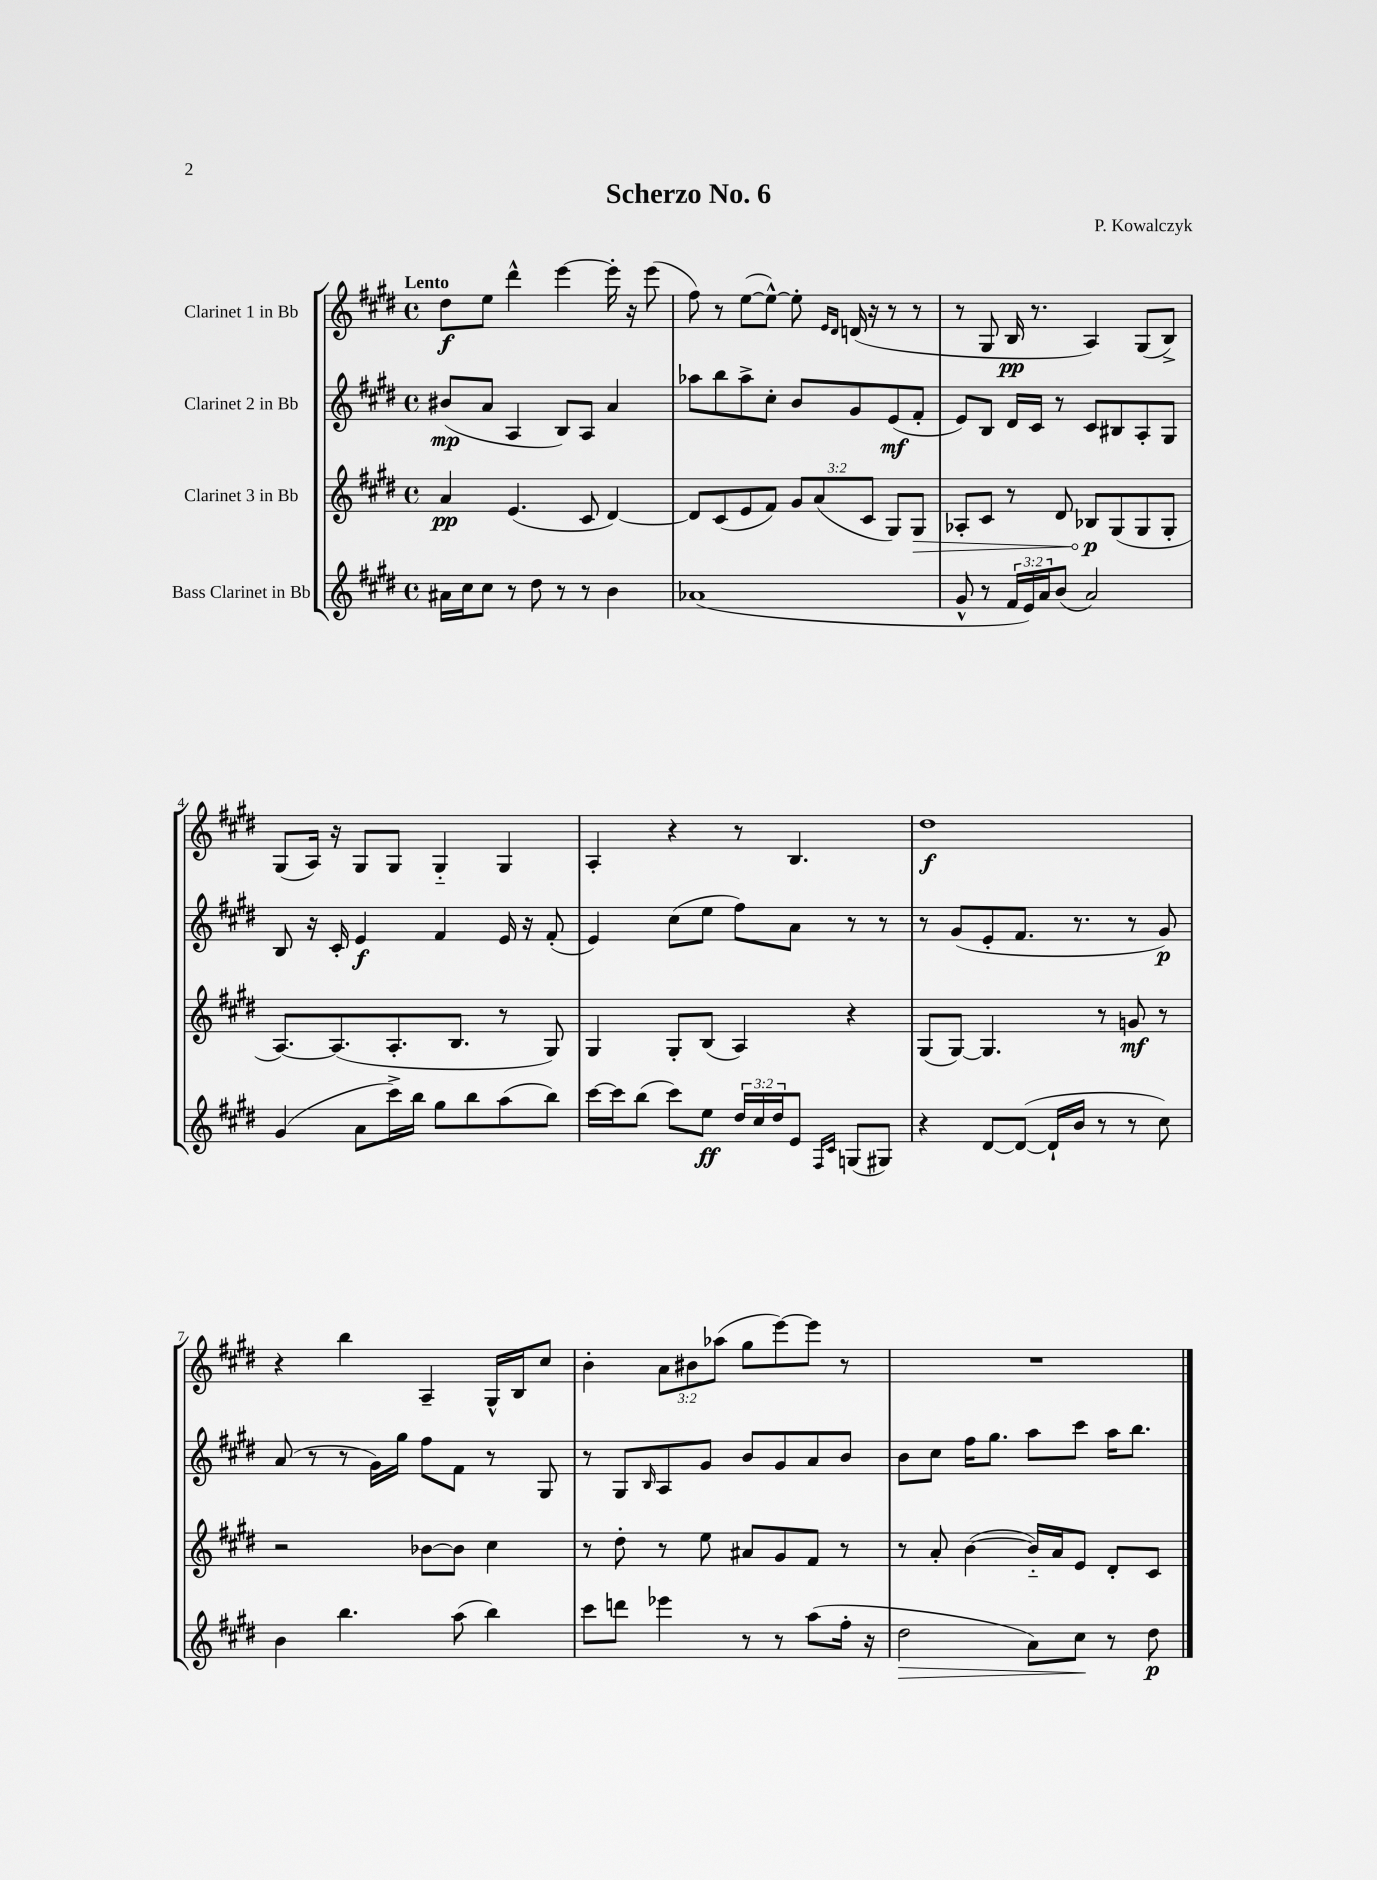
\header { title = "Scherzo No. 6" composer = "P. Kowalczyk" }
<<
\new StaffGroup <<
\new Staff = "s0" \with { instrumentName = "Clarinet 1 in Bb" } {
    \clef treble \key e \major \defaultTimeSignature \time 4/4 \override Staff.TupletNumber.text = #tuplet-number::calc-fraction-text \tempo "Lento"
    dis''8\f e''8 dis'''4-^ e'''4~ e'''16-. r16 e'''8( |
    fis''8) r8 e''8~( e''8~-^) e''8-. \grace { e'16 dis'16 } d'16( r16 r8 r8 |
    r8 gis8 b16\pp r8. a4) gis8( b8->) |
    gis8( a16) r16 gis8 gis8 gis4-_ gis4 |
    a4-. r4 r8 b4. |
    dis''1\f |
    r4 b''4 a4-- gis16-^ b16 cis''8 |
    b'4-. \tuplet 3/2 { a'8 bis'8 aes''8( } gis''8 e'''8~) e'''8 r8 |
    R1 \bar "|." |
}
\new Staff = "s1" \with { instrumentName = "Clarinet 2 in Bb" } {
    \clef treble \key e \major \defaultTimeSignature \time 4/4
    bis'8\mp( a'8 a4 b8) a8 a'4 |
    aes''8 b''8 aes''8-> cis''8-. b'8 gis'8 e'8\mf( fis'8-. |
    e'8) b8 dis'16 cis'16 r8 cis'8 bis8 a8-. gis8 |
    b8 r16 cis'16-. e'4\f fis'4 e'16 r16 fis'8-.( |
    e'4) cis''8( e''8 fis''8) a'8 r8 r8 |
    r8 gis'8( e'8-. fis'8. r8. r8 gis'8\p) |
    a'8( r8 r8 gis'16) gis''16 fis''8 fis'8 r8 gis8 |
    r8 gis8 \grace { b16 } a8 gis'8 b'8 gis'8 a'8 b'8 |
    b'8 cis''8 fis''16 gis''8. a''8 cis'''8 a''16 b''8. \bar "|." |
}
\new Staff = "s2" \with { instrumentName = "Clarinet 3 in Bb" } {
    \clef treble \key e \major \defaultTimeSignature \time 4/4 \override Staff.TupletNumber.text = #tuplet-number::calc-fraction-text
    a'4\pp e'4.( cis'8 dis'4~) |
    dis'8 cis'8( e'8 fis'8) \tuplet 3/2 { gis'8 a'8( cis'8 } gis8) \once \override Hairpin.circled-tip = ##t gis8\> |
    aes8-. cis'8 r8 dis'8 bes8\p\! gis8( gis8 gis8-. |
    a8.~) a8.( a8.-. b8. r8 gis8) |
    gis4 gis8-. b8( a4) r4 |
    gis8( gis8~) gis4. r8 g'8\mf r8 |
    r2 bes'8~ bes'8 cis''4 |
    r8 dis''8-. r8 e''8 ais'8 gis'8 fis'8 r8 |
    r8 a'8-. b'4~( b'16-_) a'16 e'8 dis'8-. cis'8 \bar "|." |
}
\new Staff = "s3" \with { instrumentName = "Bass Clarinet in Bb" } {
    \clef treble \key e \major \defaultTimeSignature \time 4/4 \override Staff.TupletNumber.text = #tuplet-number::calc-fraction-text
    ais'16 cis''16 cis''8 r8 dis''8 r8 r8 b'4 |
    aes'1( |
    gis'8-^ r8 \tuplet 3/2 { fis'16 e'16) a'16 } b'8( a'2) |
    gis'4( a'8 cis'''16->) b''16 gis''8 b''8 a''8( b''8) |
    cis'''16~ cis'''16 b''8( cis'''8) e''8\ff \tuplet 3/2 { dis''16 cis''16 dis''16 } e'8 \grace { fis16 cis'16 } g8( gis8) |
    r4 dis'8~ dis'8~( dis'16-! b'16 r8 r8 cis''8) |
    b'4 b''4. a''8( b''4) |
    cis'''8 d'''8 ees'''4 r8 r8 a''8( fis''16-. r16 |
    dis''2\> a'8) cis''8\! r8 dis''8\p \bar "|." |
}
>>
>>
